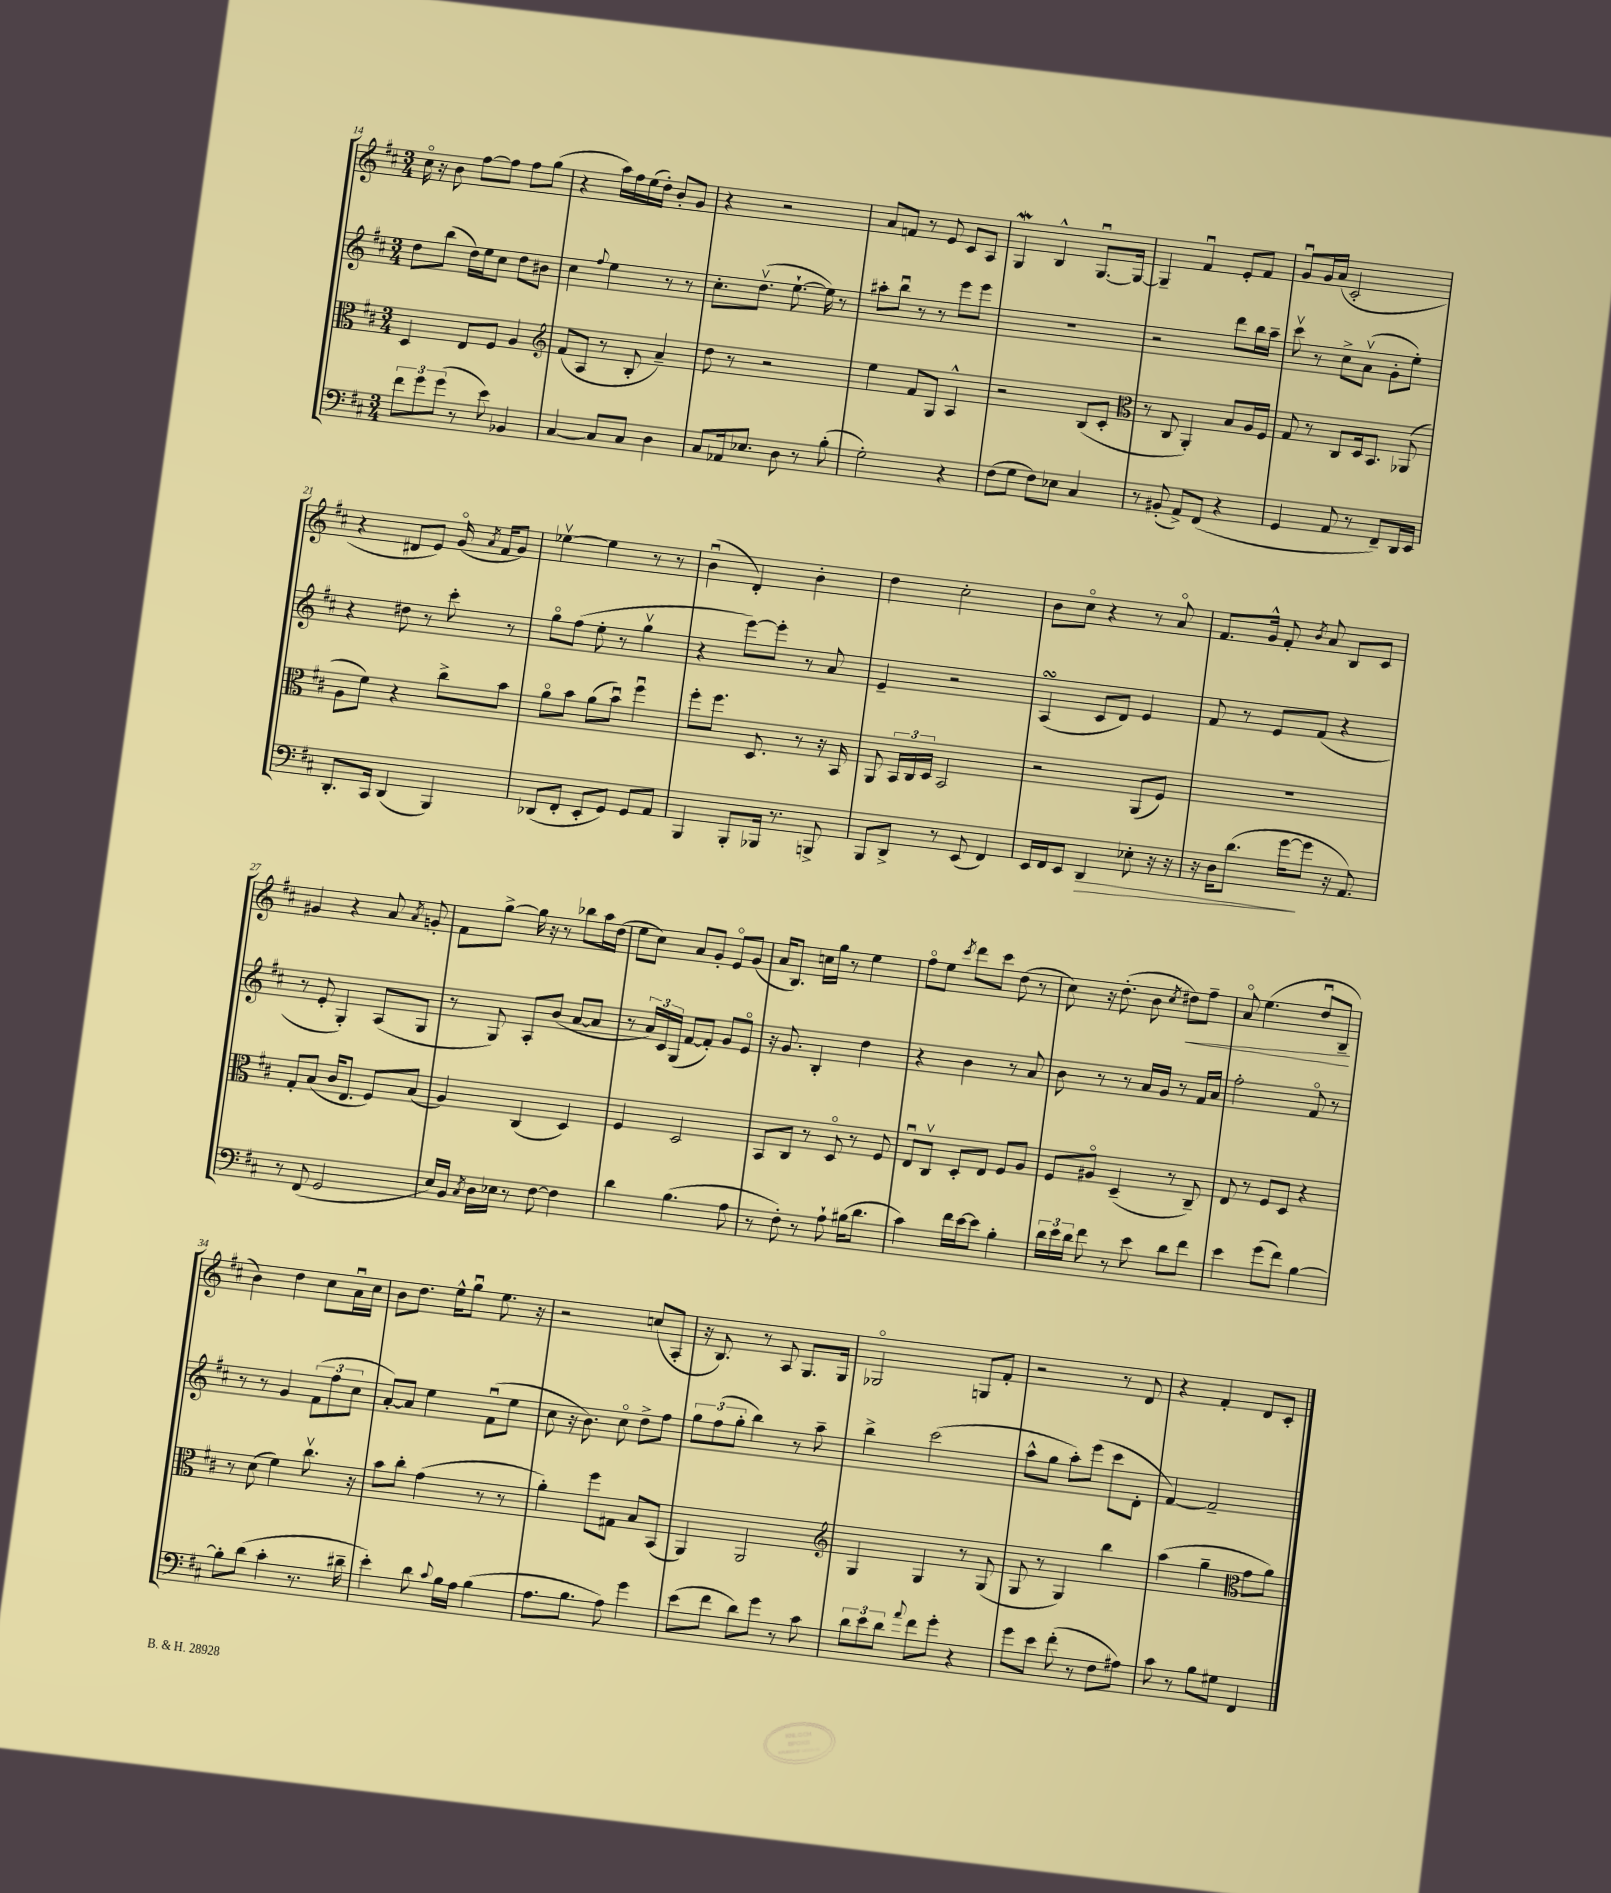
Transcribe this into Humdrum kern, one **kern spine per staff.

**kern	**kern	**kern	**kern
*staff4	*staff3	*staff2	*staff1
*clefF4	*clefC3	*clefG2	*clefG2
*k[f#c#]	*k[f#c#]	*k[f#c#]	*k[f#c#]
*M3/4	*M3/4	*M3/4	*M3/4
12f#\L	4D/	8dd\L	16cc#o\
.	.	.	16r
12g\	.	.	.
.	.	(8bb\J	8b\
(12g\J	.	.	.
8r	8E/L	16dd\LL)	[8ff#\L
.	.	16ee\J	.
8e\)	8F#/J	8cc#\J	8ff#\]J
4BB-/	4A/	8dd\L	8ff#\L
.	.	8b#\J	(8gg\J
=	=	=	=
*	*clefG2	*	*
[4C#/	(8f#/L	4cc#\	4r
.	8A/J	.	.
.	.	8qqff#/	.
8C#/]L	8r	4ee\	16aa\LL)
.	.	.	16ff#\
8C#/J	8B'/	.	(16ee\
.	.	.	16dd'\JJ)
4D\	4a~/)	8r	8b'/L
.	.	8r	8g/J
=	=	=	=
8C#/L	8dd\	8.cc#'\L	4r
16AA-/k	8r	.	.
8.E-/J	.	(8.ddv\J	.
.	2r	.	2r
8D\	.	[8.ee`\	.
8r	.	.	.
.	.	16ee\])	.
(8B'\	.	8r	.
=	=	=	=
2G'\)	4ee\	8aa#'\L	8a/L
.	.	8bbu\J	8f/J
.	8f#/L	8r	8r
.	8G/J	8r	8e/
4r	4A^^/	8eee\L	8c#/L
.	.	8eee\J	8A/J
=	=	=	=
(8F#\L	2r	2.r	4G/
8G\J	.	.	.
8F#\L)	.	.	4B^^/
8E-\J	.	.	.
4C#/	(8B/L	.	[8.Gu/L
.	8c#'/J	.	.
.	.	.	16G/_Jk
=	=	=	=
*	*clefC3	*	*
8r	8r	2r	4G~/]
(8BB#'/	8C#/	.	.
8AA^/L)	4AA'/)	.	4f#u/
(8FF#/J	.	.	.
4r	8B/L	8ddd\L	8e'/L
.	16A/L	16bb\L	8f#/J
.	16F#/JJ	16aa~\JJ	.
=	=	=	=
4GG/	8G/	8ccc#v\	8gu/L
.	8r	8r	16g/L
.	.	.	(16a/JJ
8AA/	8C#/L	8cc#^\L	2c#'/
8r	16D/k	(8av\J	.
.	8.BB/J	.	.
8FF#~/L)	.	8g'\L	.
16DD/L	(8AA-/	8ee'\J)	.
16EE/JJ	.	.	.
=	=	=	=
8.DD'/L	8A\L	4r	4r
.	8f#\J)	.	.
16CC#/Jk	.	.	.
(4DD/	4r	8dd#\	8d#/L
.	.	8r	8e/J)
4BBB/)	8cc#^\L	8ccc#'\	(16go/
.	.	.	8qa/
.	.	.	16f#/LK
.	8b\J	8r	8g/J)
=	=	=	=
(8DD-/L	8ao\L	8ggo\L	[4ee-v\
8FF#'/J	8b\J	(8ff#\J	.
8EE'/L	(8a\L	8ee'\	4ee-\]
8GG/J)	8bu\J)	8r	.
8GG/L	4ff#u\	4ggv\	8r
8AA/J	.	.	8r
=	=	=	=
4BBB/	8ff#'\L	4r	(4bu\
.	8.ff#\J	.	.
8BBB'/L	.	[8eee\L)	4d'/)
.	8.D/	.	.
16BBB-/Jk	.	8eee'\]J	.
8.r	.	.	.
.	8r	8r	4b'\
8BBB^/	16r	8a/	.
.	16BB/	.	.
=	=	=	=
8BBB/L	8AA/	4e~/	4dd\
8DD^/J	24BB/LL	.	.
.	24C#/	.	.
.	24D/JJ	.	.
8r	2BB/	2r	2cc#'\
(8EE/	.	.	.
4FF#/)	.	.	.
=	=	=	=
16EE/LL	2r	(4A/	8b\L
16FF#/J	.	.	.
8EE/J	.	.	8cc#o\J
4DD/	.	8c#/L	4r
.	.	8d/J)	.
8E-'\	(8AA/L	4e/	8r
16r	8F#/J)	.	8ao/
16r	.	.	.
=	=	=	=
16r	2.r	8f#/	8.f#/L
16D\LK	.	.	.
(8.d\J	.	8r	.
.	.	.	16g^^/Jk
.	.	8e/L	8f#'/
[16g\LK	.	.	.
.	.	.	8qb/
8g\]J	.	(8f#/J	8a/
16r	.	4r	8B/L
8.AA/)	.	.	.
.	.	.	8c#/J
=	=	=	=
8r	8G'/L	8r	4g#/
(8FF#/	(8B/J	8e'/	.
2GG/	16c#/LK	4G'/)	4r
.	8.E/J	.	.
.	8F#/L)	(8A/L	8a/
.	.	.	8qa/
.	(8B/J	8G/J	8g'/
=	=	=	=
16E/LL)	4A/)	8r	8f#\L
16BB/JJ	.	.	.
8qC#/	.	.	.
16D\LL	.	8G/)	[8gg^\J
16E-\JJ	.	.	.
8r	(4C#/	8A'/L	16gg\]
.	.	.	16r
[8F#\	.	(8b/J	8r
4F#\]	4D/)	[8a/L	8bb-\L
.	.	8a/]J	16aa\L
.	.	.	(16dd\JJ
=	=	=	=
4d\	4F#/	8r	8ee\L
.	.	24a/LL)	8cc#\J)
.	.	24c#/	.
.	.	(24G/JJ	.
(4.B\	2D/	[8f#/L	8a/L
.	.	8f#'/]J)	8g'/J
.	.	8g/L	8eo/L
8A\	.	8eo/J	(8g/J
=	=	=	=
8r	8BB/L	16r	16a/LK
.	.	8.g/	8.B/J)
8F#'\)	8C#/J	.	.
8r	8r	4B'/	16cc\LL
.	.	.	16gg\JJ
8A`\	8Do/	.	8r
(16B#\LK	8r	4dd\	4ee\
8.d\J	.	.	.
.	8F#/	.	.
=	=	=	=
4c#\)	8Eu/L	4r	8ff#o\L
.	8C#v/J	.	8ee\J
.	.	.	8qccc#/
16f#\LL	8D'/L	4b\	8ddd\L
[16e\J	.	.	.
8e\]J	8E/J	.	8ccc#\J
4B'\	8F#/L	8r	(8dd\
.	8A/J	8a/	8r
=	=	=	=
24d\LL	8F#/L	8b\	8cc#\)
24e\	.	.	.
24d\JJ	.	.	.
8f#\	8A#o/J	8r	16r
.	.	.	(8.dd'\
8r	(4D~/	8r	.
8e\	.	16a/LL	8b\
.	.	16g/JJ	.
.	.	.	8qcc#/
8d\L	8r	8r	8dd#\L)
8f#\J	8C#~/)	16f#/LL	8ff#~\J
.	.	16a/JJ	.
=	=	=	=
4e\	8E/	2ff#'\	8ao/
.	8r	.	(4.ee\
(8g\L	8F#/L	.	.
8f#\J)	8D/J	.	.
[4B\	4r	8f#o/	8ddu/L
.	.	8r	8B~/J
=	=	=	=
8B'\]L	8r	8r	4b\)
(8d\J	(8d\	8r	.
4c#'\	4f#\)	4g/	4dd\
8.r	8.cc#v\	(12f#\L	8cc#\L
.	.	12ff#\	.
.	.	.	16au\L
.	.	12cc#\J	.
16d#~\	16r	.	16cc#\JJ
=	=	=	=
4e'\)	8b\L	[8a'/L)	8b\L
.	8cc#'\J	8a/]J	8.dd\J
8d\	(4g\	4ee\	.
.	.	.	16ee^^\LK
8qqc#/	.	.	.
16B\LL	.	.	8ggu\J
16A\JJ	.	.	.
(4B\	8r	(8f#u\L	8.ee\
.	8r	8ee\J	.
.	.	.	16r
=	=	=	=
8.A\L	4a'\)	8cc#\	2r
.	.	16r	.
8.B\J	.	8.b\)	.
.	8ff#\L	.	.
8A\)	8G#\J	8cc#o\	.
4g\	8B/L	8dd^\L	(8cc/L
.	(8BB/J	8ff#\J	8A'/J
=	=	=	=
(8e\L	4AA/)	12gg\L	16r
.	.	.	8.B/)
.	.	(12ff#\	.
8f#\J	.	.	.
.	.	12gg'\J	.
8d\L)	2AA/	4bb\)	8r
8g\J	.	.	8A/
8r	.	8r	8.G/L
8c#\	.	8aa~\	.
.	.	.	16G/Jk
=	=	=	=
*	*clefG2	*	*
12d\L	4G/	4bb^\	2G-o/
12e\	.	.	.
12d\J	.	.	.
8qqa/	.	.	.
8f#\L	4G/	(2ccc#\	.
8g'\J	.	.	.
4r	8r	.	8G/L
.	(8G/	.	8f#'/J
=	=	=	=
8g\L	8G/	8aa^^\L	2r
8e\J	8r	8gg\J	.
(8f#'\	4G/)	8aa'\L)	.
8r	.	(8eee\J	.
8F#\L	4bb\	8ccc#\L	8r
8A#\J)	.	8d'\J	8d/
=	=	=	=
8c#\	(4aa\	[4f#/)	4r
8r	.	.	.
8B\L	4gg~\	2f#~/]	4f#'/
8G#\J	.	.	.
*	*clefC3	*	*
4FF#/	8g\L	.	8d/L
.	8a\J)	.	8c#'/J
==	==	==	==
*-	*-	*-	*-
